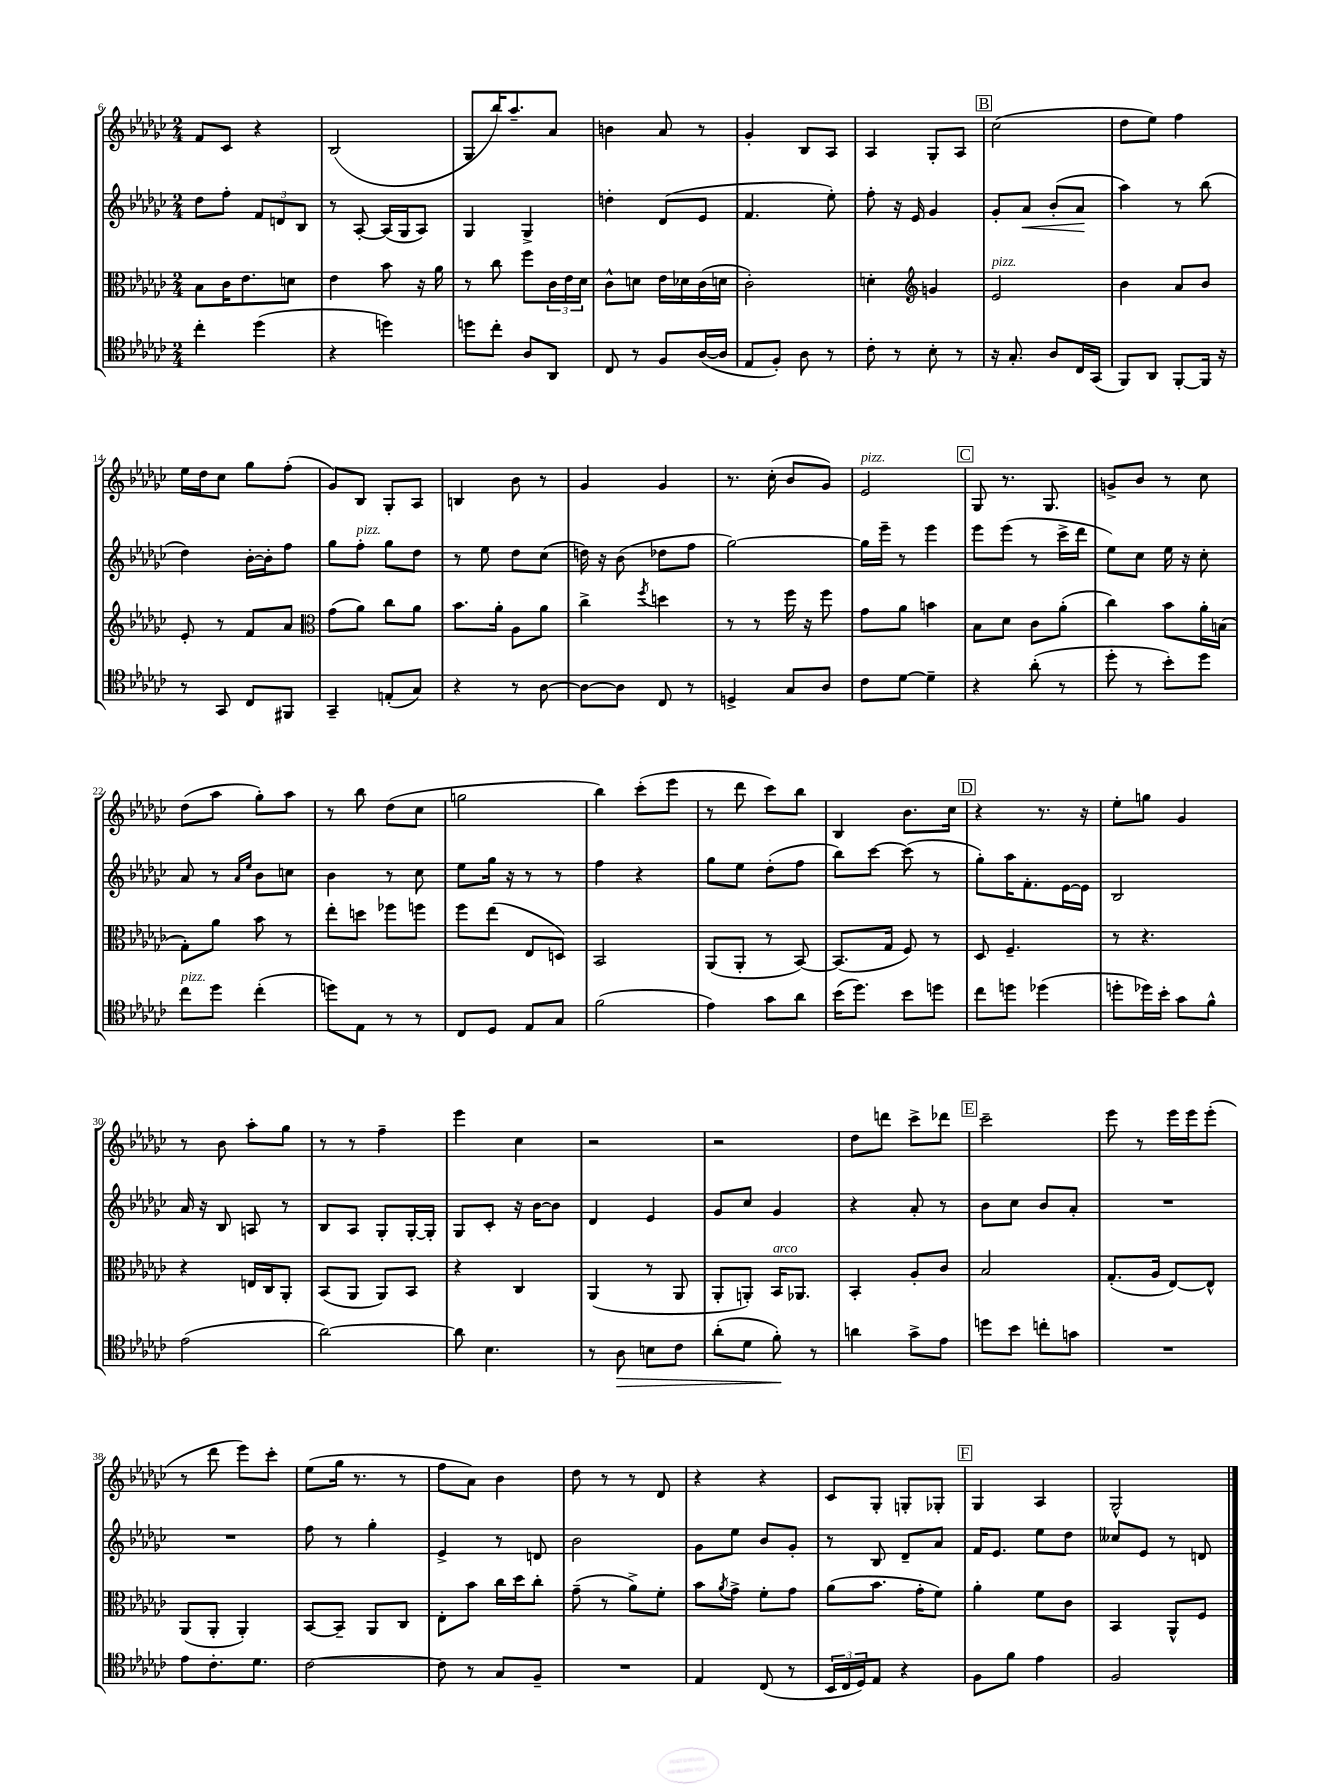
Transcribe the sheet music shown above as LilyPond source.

<<
\new StaffGroup <<
\new Staff = "s0" {
    \clef treble \key ges \major \numericTimeSignature \time 2/4
    f'8 ces'8 r4 |
    bes2( |
    ges8 bes''16) aes''8.-- aes'8 |
    b'4 aes'8 r8 |
    ges'4-. bes8 aes8 |
    aes4 ges8-. aes8 |
    \mark \markup { \box "B" } ces''2( |
    des''8 ees''8) f''4 |
    ees''16 des''16 ces''8 ges''8 f''8-.( |
    ges'8) bes8 ges8-. aes8 |
    b4 bes'8 r8 |
    ges'4 ges'4 |
    r8. ces''16-.( bes'8 ges'8) |
    ees'2^\markup { \italic "pizz." } |
    \mark \markup { \box "C" } ges8 r8. ges8. |
    g'8-> bes'8 r8 ces''8 |
    des''8( aes''8 ges''8-.) aes''8 |
    r8 bes''8 des''8( ces''8 |
    g''2 |
    bes''4) ces'''8-.( ees'''8 |
    r8 des'''8 ces'''8) bes''8 |
    bes4 bes'8. ces''16 |
    \mark \markup { \box "D" } r4 r8. r16 |
    ees''8-. g''8 ges'4 |
    r8 bes'8 aes''8-. ges''8 |
    r8 r8 f''4-- |
    ees'''4 ces''4 |
    r2 |
    r2 |
    des''8 d'''8 ces'''8-> des'''8 |
    \mark \markup { \box "E" } ces'''2-- |
    ees'''8 r8 ees'''16 ees'''16 ees'''8-.( |
    r8 des'''8 ees'''8) ces'''8-. |
    ees''8( ges''16 r8. r8 |
    f''8 aes'8) bes'4 |
    des''8 r8 r8 des'8 |
    r4 r4 |
    ces'8 ges8-. g8-. ges8-. |
    \mark \markup { \box "F" } ges4 aes4 |
    ges2-^ \bar "|." |
}
\new Staff = "s1" {
    \clef treble \key ges \major \numericTimeSignature \time 2/4
    des''8 f''8-. \tuplet 3/2 { f'8 d'8 bes8 } |
    r8 aes8~-. aes16( ges16 aes8) |
    ges4 ges4-> |
    d''4-. des'8( ees'8 |
    f'4. ees''8-.) |
    f''8-. r16 ees'16 ges'4 |
    \mark \markup { \box "B" } ges'8-. aes'8\< bes'8-.( aes'8\! |
    aes''4) r8 bes''8( |
    des''4) bes'16~-. bes'16-. f''8 |
    ges''8 f''8-.^\markup { \italic "pizz." } ges''8 des''8 |
    r8 ees''8 des''8 ces''8( |
    d''16) r16 bes'8( des''8 f''8 |
    ges''2~) |
    ges''16 ees'''16-- r8 ees'''4 |
    \mark \markup { \box "C" } ees'''8 ees'''8( r8 ces'''16-> des'''16 |
    ees''8) ces''8 ees''16 r16 ces''8-. |
    aes'8 r8 \grace { aes'16 ees''16 } bes'8 c''8 |
    bes'4 r8 ces''8 |
    ees''8 ges''16 r16 r8 r8 |
    f''4 r4 |
    ges''8 ees''8 des''8-.( f''8 |
    bes''8) ces'''8~ ces'''8( r8 |
    \mark \markup { \box "D" } ges''8-.) aes''16 f'8.-. ees'16~ ees'16 |
    bes2 |
    aes'16 r16 bes8 a8 r8 |
    bes8 aes8 ges8-. ges16~-. ges16-. |
    ges8 ces'8-. r16 bes'16~ bes'8 |
    des'4 ees'4 |
    ges'8 ces''8 ges'4 |
    r4 aes'8-. r8 |
    \mark \markup { \box "E" } bes'8 ces''8 bes'8 aes'8-. |
    R2 |
    R2 |
    f''8 r8 ges''4-. |
    ees'4-> r8 d'8 |
    bes'2 |
    ges'8 ees''8 bes'8 ges'8-. |
    r8 bes8 des'8-- aes'8 |
    \mark \markup { \box "F" } f'16 ees'8. ees''8 des''8 |
    ceses''8 ees'8 r8 d'8 \bar "|." |
}
\new Staff = "s2" {
    \clef alto \key ges \major \numericTimeSignature \time 2/4
    bes8 ces'16 ees'8. d'8 |
    ees'4 bes'8 r16 aes'16 |
    r8 ces''8 f''8 \tuplet 3/2 { ces'16 ees'16 des'16 } |
    ces'8-^ d'8 ees'16 des'16 ces'16( d'16 |
    ces'2-.) |
    d'4-. \clef treble g'4 |
    \mark \markup { \box "B" } ees'2^\markup { \italic "pizz." } |
    bes'4 aes'8 bes'8 |
    ees'8-. r8 f'8 aes'8 |
    \clef alto ges'8( aes'8) ces''8 aes'8 |
    bes'8. aes'16-. aes8 aes'8 |
    ces''4-> \acciaccatura { f''8 } d''4 |
    r8 r8 f''16 r16 f''8 |
    ges'8 aes'8 b'4 |
    \mark \markup { \box "C" } bes8 des'8 ces'8 aes'8-.( |
    ces''4) bes'8 aes'16-. b16( |
    ges8-.) aes'8 bes'8 r8 |
    ees''8-. d''8 fes''8 f''8 |
    f''8 ees''8( ees8 d8) |
    bes,2 |
    aes,8( aes,8-. r8 bes,8~) |
    bes,8.( ges16 f8) r8 |
    \mark \markup { \box "D" } des8 f4.-- |
    r8 r4. |
    r4 e16 ces16 aes,8-. |
    bes,8( aes,8 aes,8) bes,8 |
    r4 ces4 |
    aes,4( r8 aes,8 |
    aes,8-. a,8-.) bes,16^\markup { \italic "arco" } aes,8. |
    bes,4-. aes8-. ces'8 |
    \mark \markup { \box "E" } bes2 |
    ges8.-.( aes16 ees8~) ees8-^ |
    aes,8( aes,8-. aes,4-.) |
    bes,8~ bes,8-- aes,8 ces8 |
    ees8-. bes'8 ces''16 des''16 ces''8-. |
    ges'8--( r8 aes'8->) f'8-. |
    bes'8 \acciaccatura { aes'8 } ges'8-> f'8-. ges'8 |
    aes'8( bes'8. ges'16-. f'8) |
    \mark \markup { \box "F" } aes'4-. f'8 ces'8 |
    bes,4 aes,8-^ f8 \bar "|." |
}
\new Staff = "s3" {
    \clef tenor \key ges \major \numericTimeSignature \time 2/4
    ces''4-. des''4( |
    r4 d''4) |
    d''8 ces''8-. aes8 aes,8 |
    ces8 r8 f8 aes16~( aes16 |
    ees8 f8-.) aes8 r8 |
    ces'8-. r8 bes8-. r8 |
    \mark \markup { \box "B" } r16 ges8.-. aes8 ces16 ges,16( |
    f,8) aes,8 f,8~-. f,16 r16 |
    r8 ges,8 ces8 fis,8 |
    ges,4-- e8-.( ges8) |
    r4 r8 aes8~ |
    aes8~ aes8 ces8 r8 |
    d4-> ges8 aes8 |
    ces'8 des'8~ des'4-- |
    \mark \markup { \box "C" } r4 aes'8-.( r8 |
    des''8-. r8 bes'8-.) des''8 |
    ces''8^\markup { \italic "pizz." } des''8 ces''4-.( |
    d''8) ees8 r8 r8 |
    ces8 des8 ees8 ges8 |
    f'2( |
    ees'4) ges'8 aes'8 |
    bes'16( des''8.) bes'8 d''8 |
    \mark \markup { \box "D" } ces''8 d''8 des''4( |
    d''8-. des''16) bes'16-. ges'8 f'8-^ |
    ees'2( |
    aes'2~) |
    aes'8 bes4. |
    r8 aes8\> b8 ces'8 |
    aes'8-.( des'8 f'8-.\!) r8 |
    a'4 ges'8-> ees'8 |
    \mark \markup { \box "E" } d''8 bes'8 c''8-. g'8 |
    R2 |
    ees'8 ces'8.-. des'8. |
    ces'2~ |
    ces'8 r8 ges8 f8-- |
    R2 |
    ees4 ces8( r8 |
    \tuplet 3/2 { bes,16 ces16 des16) } ees8 r4 |
    \mark \markup { \box "F" } f8 f'8 ees'4 |
    f2 \bar "|." |
}
>>
>>
\layout { \context { \Score currentBarNumber = #6 } }
